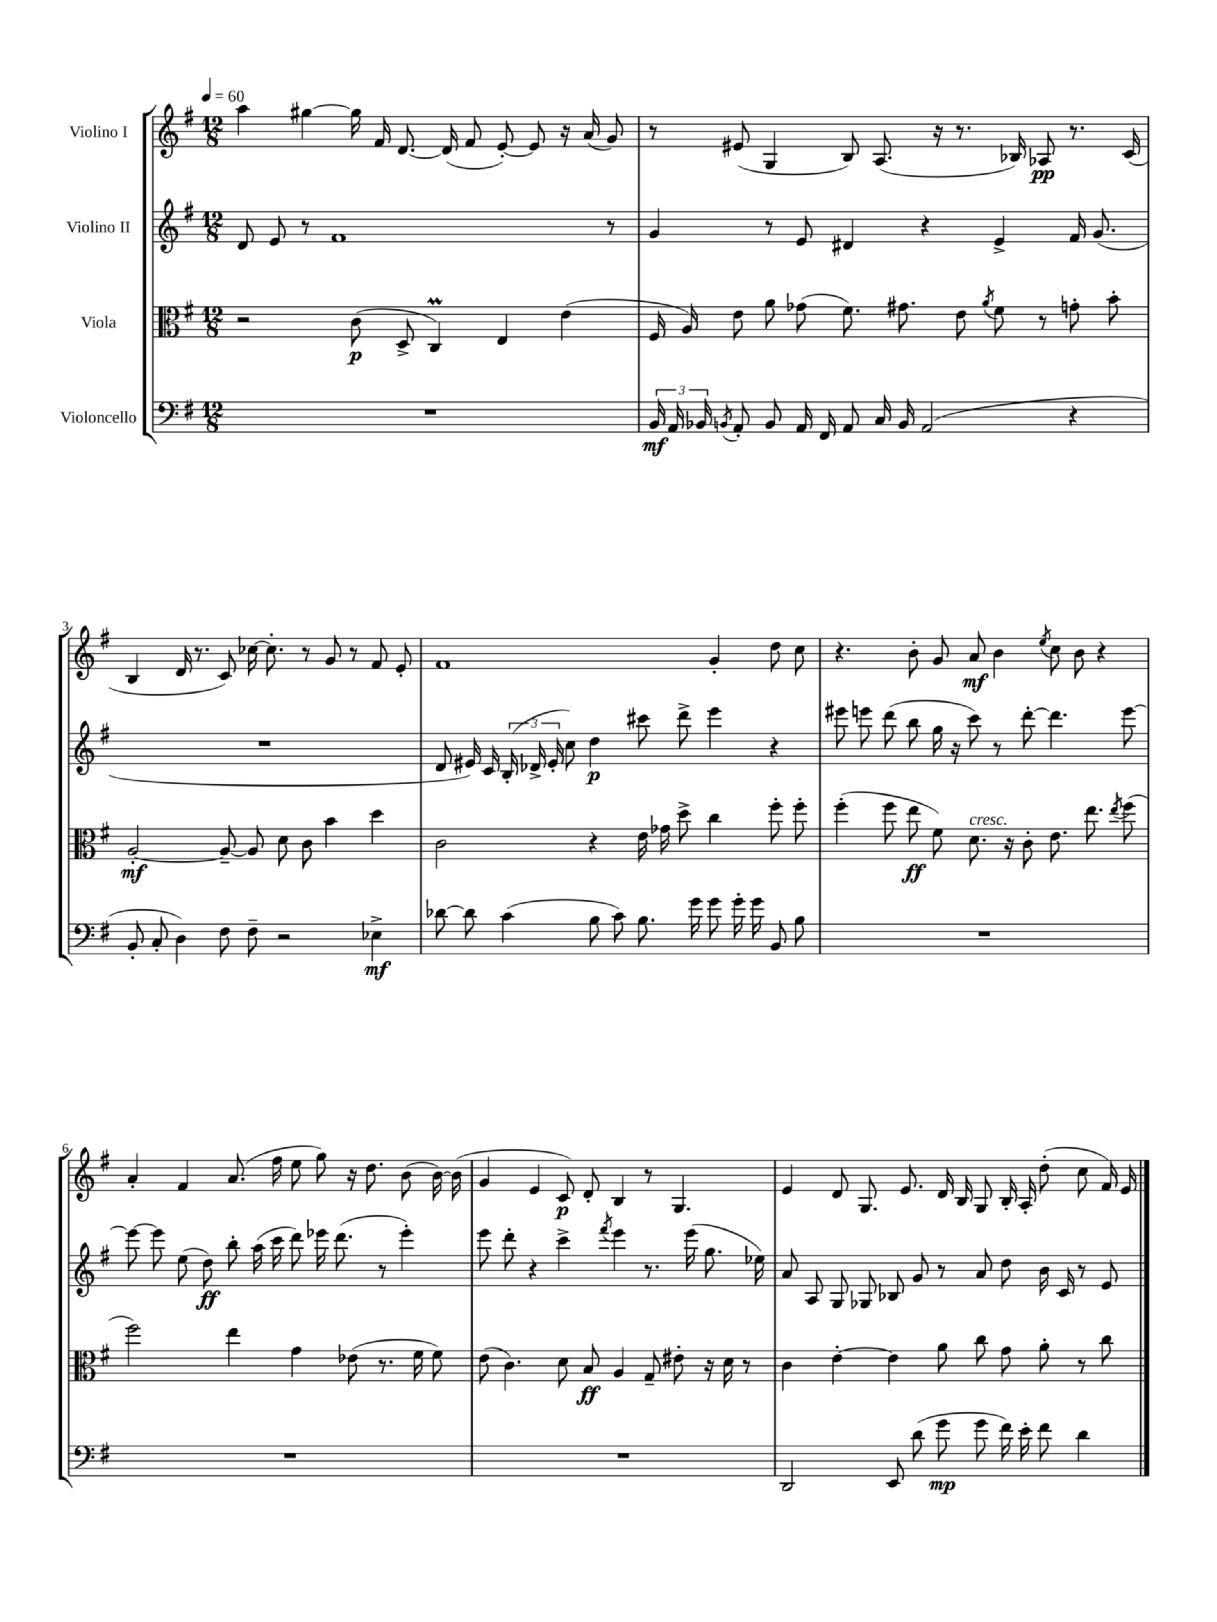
<<
\new StaffGroup <<
\new Staff = "s0" \with { instrumentName = "Violino I" } {
    \clef treble \key g \major \numericTimeSignature \time 12/8 \tempo 4 = 60
    \autoBeamOff a''4 gis''4~ gis''16 fis'16 d'8.~ d'16( fis'8 e'8~-.) e'8 r16 a'16( g'8) |
    r8 eis'8( g4 b8) a8.( r16 r8. bes16) aes8\pp r8. c'16( |
    b4 d'16 r8. c'8) ces''16~ ces''8.-. r8 g'8 r8 fis'8 e'8-. |
    fis'1 g'4-. d''8 c''8 |
    r4. b'8-. g'8 a'8\mf b'4 \acciaccatura { e''8 } c''8 b'8 r4 |
    a'4-. fis'4 a'8.( fis''16 e''8 g''8) r16 d''8. b'8( b'16~) b'16( |
    g'4 e'4 c'8\p) d'8-. b4 r8 g4. |
    e'4 d'8 g8. e'8. d'16 b16 g8 b16-. a16-. d''8-.( c''8 fis'16) e'16 \bar "|." |
}
\new Staff = "s1" \with { instrumentName = "Violino II" } {
    \clef treble \key g \major \numericTimeSignature \time 12/8
    \autoBeamOff d'8 e'8 r8 fis'1 r8 |
    g'4 r8 e'8 dis'4 r4 e'4-> fis'16 g'8.( |
    R1. |
    d'8 eis'16) c'16 \tuplet 3/2 { b16-.( des'16-> eis'16-. } c''8) d''4\p cis'''8 d'''8-> e'''4 r4 |
    eis'''8 e'''8 d'''8( b''8 g''16 r16 c'''8) r8 d'''8~-. d'''4. e'''8~ |
    e'''8~ e'''8 e''8( d''8\ff) b''8-. a''16( c'''16 d'''8) ees'''16 d'''8.( r8 ees'''4-.) |
    e'''8 d'''8-. r4 c'''4-> \acciaccatura { fis'''8 } e'''4 r8. e'''16( g''8. ees''16) |
    a'8 a8 g8 ges8 bes8 g'8 r8 a'8 d''8 b'16 c'16 r8 e'8 \bar "|." |
}
\new Staff = "s2" \with { instrumentName = "Viola" } {
    \clef alto \key g \major \numericTimeSignature \time 12/8
    \autoBeamOff r2 c'8\p( d8-> c4\prall) e4 e'4( |
    fis16 a16) e'8 a'8 ges'8( fis'8.) gis'8. e'8 \acciaccatura { a'8 } fis'8 r8 g'8-. b'8-. |
    a2~-.\mf a8~-- a8 d'8 c'8 b'4 d''4 |
    c'2 r4 e'16 ges'16 d''8-> c''4 fis''8-. fis''8-. |
    fis''4-.( fis''8 e''8\ff fis'8) d'8.^\markup { \italic "cresc." } r16 c'8-. e'8. e''8. \acciaccatura { e''8 } fis''8( |
    fis''2) e''4 g'4 ees'8( r8. fis'16 fis'8) |
    e'8( c'4.) d'8 b8\ff a4 g8-- eis'8-. r16 d'16 r8 |
    c'4 e'4~-. e'4 a'8 c''8 g'8 a'8-. r8 c''8 \bar "|." |
}
\new Staff = "s3" \with { instrumentName = "Violoncello" } {
    \clef bass \key g \major \numericTimeSignature \time 12/8
    \autoBeamOff R1. |
    \tuplet 3/2 { b,16\mf a,16 bes,16 } \acciaccatura { b,8 } a,8-. b,8 a,16 fis,16 a,8 c16 b,16 a,2( r4 |
    b,8-. c8-. d4) fis8 fis8-- r2 ees4->\mf |
    des'8~ des'8 c'4( b8 c'8) b8. g'16 g'8 g'16-. g'16 b,8 b8 |
    R1. |
    R1. |
    R1. |
    d,2 e,8 d'8( g'8\mp g'8 fis'16) e'16-. fis'8 d'4 \bar "|." |
}
>>
>>
